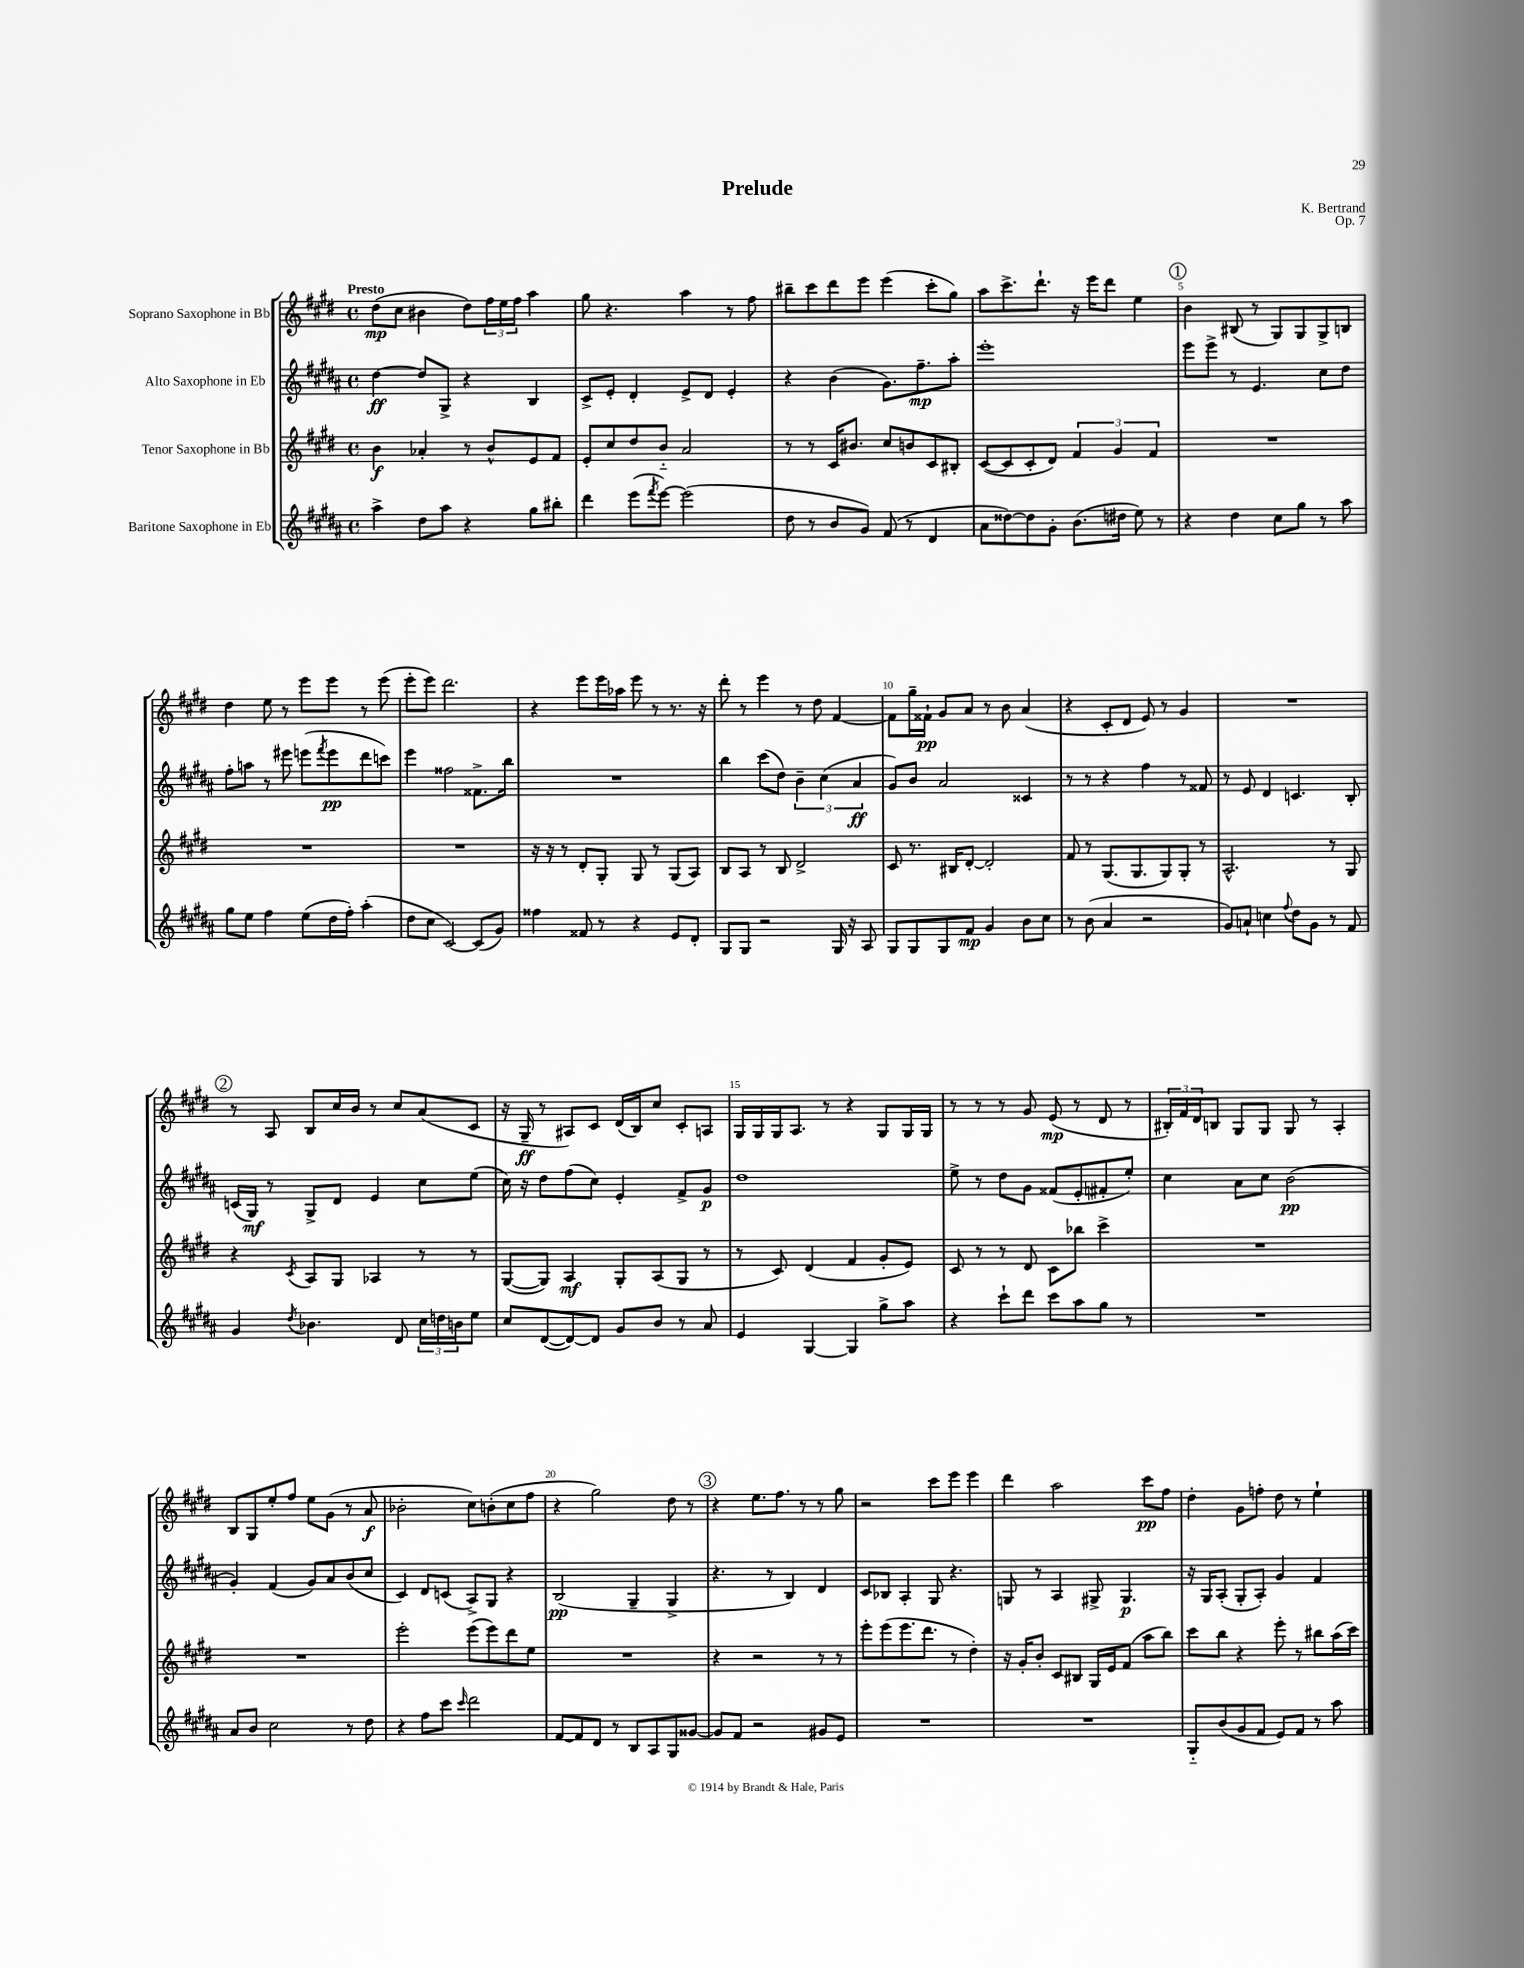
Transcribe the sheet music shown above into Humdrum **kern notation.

**kern	**kern	**kern	**kern
*staff4	*staff3	*staff2	*staff1
*clefG2	*clefG2	*clefG2	*clefG2
*k[f#c#g#d#a#]	*k[f#c#g#d#]	*k[f#c#g#d#a#]	*k[f#c#g#d#]
*M4/4	*M4/4	*M4/4	*M4/4
*met(c)	*met(c)	*met(c)	*met(c)
4aa#^	4b	[4dd#	(8dd#
.	.	.	8cc#
8dd#	4a-'	8dd#]	4b#
8aa#	.	8G#^	.
4r	8r	4r	8dd#)
.	8b^^	.	24ff#
.	.	.	24ee
.	.	.	24ff#
8gg#	8e	4B	4aa
8bb#'	8f#	.	.
=	=	=	=
4ddd#	8e'	8c#^	8gg#
.	8cc#	8e'	4.r
(8eee	8dd#	4d#'	.
8qfff#	.	.	.
[8eee)	8b'~	.	.
(2eee]	2a	8e^	4aa
.	.	8d#	.
.	.	4e'	8r
.	.	.	8ff#
=	=	=	=
8dd#	8r	4r	8bb#~
8r	8r	.	8ccc#
8b	16c#	(4b	8ddd#
.	8.b#	.	.
8g#)	.	.	8eee
(8f#	8cc#	8.g#)	(4eee
8r	8b	.	.
.	.	8.ff#~	.
4d#	8c#	.	8ccc#'
.	8B#'	8aa#'	8gg#)
=	=	=	=
8a#	([8c#	1eee'	8aa
[8dd##)	8c#]	.	8.ccc#^
8dd##]	8c#'	.	.
.	.	.	8.ddd#`
8g#'	8d#)	.	.
(8.b	6f#	.	16r
.	.	.	16eee
.	.	.	8ddd#
.	6g#	.	.
16dd#	.	.	.
8ee)	.	.	4ee
.	6f#	.	.
8r	.	.	.
=	=	=	=
4r	1r	8eee	4b
.	.	8eee^	.
4dd#	.	8r	(8B#
.	.	4.e	8r
8cc#	.	.	8G#)
8gg#	.	.	8G#
8r	.	8cc#	8G#^
8aa#	.	8dd#	8B
=	=	=	=
8gg#	1r	8ff#'	4dd#
8ee	.	8aa	.
4ff#	.	8r	8ee
.	.	8eee#	8r
(8ee	.	(8eee	8eee
.	.	8qfff#	.
16dd#	.	8eee	8eee
16ff#')	.	.	.
(4aa#'	.	8ddd#	8r
.	.	8ccc)	(8eee
=	=	=	=
8dd#	1r	4eee	8eee'
8cc#	.	.	8eee)
[2c#)	.	2ff##	2.ddd#
(8c#]	.	8.f##^	.
8g#)	.	.	.
.	.	16bb	.
=	=	=	=
4ff##	16r	1r	4r
.	16r	.	.
.	8r	.	.
8f##	8d#'	.	8eee
8r	8G#'	.	16eee
.	.	.	16aa-
4r	8G#	.	8eee
.	8r	.	8r
8e	(8G#	.	8.r
8d#'	8A)	.	.
.	.	.	16r
=	=	=	=
8G#	8B	4bb	8ddd#'
8G#	8A	.	8r
2r	8r	(8ccc#	4eee
.	8B	8dd#)	.
.	2d#^	6b~	8r
.	.	.	8dd#
.	.	(6cc#	.
16G#	.	.	[4f#
16r	.	.	.
.	.	6a#	.
8A#	.	.	.
=	=	=	=
8G#	8c#	8g#)	8f#]
8G#	8.r	8b	16gg#~
.	.	.	16f##`
8G#	.	2a#	8g#
.	16B#	.	.
8f#	[8d#'	.	8a
4g#	2d#']	.	8r
.	.	.	8b
8b	.	4c##	(4a
8cc#	.	.	.
=	=	=	=
8r	8f#	8r	4r
(8b	8r	8r	.
4a#	(8.G#	4r	8c#'
.	.	.	8d#
.	8.G#	.	.
2r	.	4ff#	8e)
.	8G#)	.	8r
.	8G#'	8r	4g#
.	8r	8f##	.
=	=	=	=
8g#)	2.A^^	8r	1r
8a`	.	8e	.
4cc	.	4d#	.
8qqff#	.	.	.
8dd#	.	4.c	.
8g#	.	.	.
8r	8r	.	.
8f#	8G#	8B'	.
=	=	=	=
4g#	4r	(16c	8r
.	.	16G#)	.
.	.	8r	8A
8qdd#	8qc#	.	.
4.b-	8A	8G#^	8B
.	8G#	8d#	16cc#
.	.	.	16b
.	4A-	4e	8r
8d#	.	.	8cc#
24cc#	8r	8cc#	(8a
24dd	.	.	.
24b	.	.	.
8ee	8r	(8ee	8c#
=	=	=	=
8cc#	([8G#	16cc#)	16r
.	.	16r	16G#~
([8d#	8G#])	8dd#	8r
8d#_)	4A	(8ff#	8A#)
8d#]	.	8cc#)	8c#
8g#	8G#'	4e'	(16d#
.	.	.	16B)
8b	(8A	.	8cc#
8r	8G#	8f#^	8c#'
8a#	8r	8g#	8A
=	=	=	=
4e	8r	1dd#	16G#
.	.	.	16G#
.	8c#)	.	16G#
.	.	.	8.A
[4G#	(4d#	.	.
.	.	.	8r
4G#]	4f#	.	4r
8gg#^	8g#'	.	8G#
8aa#	8e)	.	16G#
.	.	.	16G#
=	=	=	=
4r	8c#	8ee^	8r
.	8r	8r	8r
8ccc#`	8r	8dd#	8r
8ddd#	8d#	8g#	8g#
8ccc#	8c#	(8f##	(8e
8aa#	8bb-	8e'	8r
8gg#	4ccc#^	8f#'	8d#
8r	.	8ee')	8r
=	=	=	=
1r	1r	4cc#	24B#')
.	.	.	24f#
.	.	.	24d#
.	.	.	8B
.	.	8a#	8G#
.	.	8cc#	8G#
.	.	(2b	8G#
.	.	.	8r
.	.	.	4A'
=	=	=	=
8a#	1r	4g#')	8B
8b	.	.	8G#
2cc#	.	(4f#	8ee'
.	.	.	8ff#
.	.	8g#)	8ee
.	.	8a#	(8g#
8r	.	(8b	8r
8dd#	.	8cc#	8a
=	=	=	=
4r	2eee'	4c#)	2b-'
8ff#	.	8d#	.
8ccc#	.	(8c	.
16qqccc#	.	.	.
2ddd#	(8eee	8A#^)	8cc#)
.	8eee)	8G#	(8b'
.	8ddd#	4r	8cc#
.	8ee	.	8ff#
=	=	=	=
[8f#	1r	(2B	4r
8f#]	.	.	.
8d#	.	.	2gg#)
8r	.	.	.
8B	.	4G#~	.
8A#	.	.	.
8G#	.	4G#^	8dd#
[8g##	.	.	8r
=	=	=	=
8g##]	4r	4.r	4r
8f#	.	.	.
2r	2r	.	8.ee
.	.	8r	.
.	.	.	8.ff#
.	.	4B)	.
.	.	.	8r
8g#	8r	4d#	8r
8e	8r	.	8gg#
=	=	=	=
1r	8eee'	8c#	2r
.	(8eee	8B-	.
.	8.eee	4A#'	.
.	8.ddd#	.	.
.	.	8G#	8ccc#
.	8r	4.r	8eee
.	4dd#')	.	4eee
=	=	=	=
1r	16r	8G	4ddd#
.	16g#'	.	.
.	8b'	8r	.
.	8c#	4A#	2aa
.	8B#	.	.
.	16G#	8G#^	.
.	16e	.	.
.	(8f#	4.G#	.
.	8aa	.	8ccc#
.	8bb)	.	8ff#
=	=	=	=
8G#'~	8ccc#	16r	4dd#'
.	.	16G#	.
(8b	8bb	(8A#'	.
8g#	4r	8G#'	8g#
8f#	.	8A#')	8ff'
8e)	8eee'	4g#	8dd#
8f#	8r	.	8r
8r	8bb#	4f#	4ee`
8aa#	(16aa	.	.
.	16ccc#)	.	.
==	==	==	==
*-	*-	*-	*-
